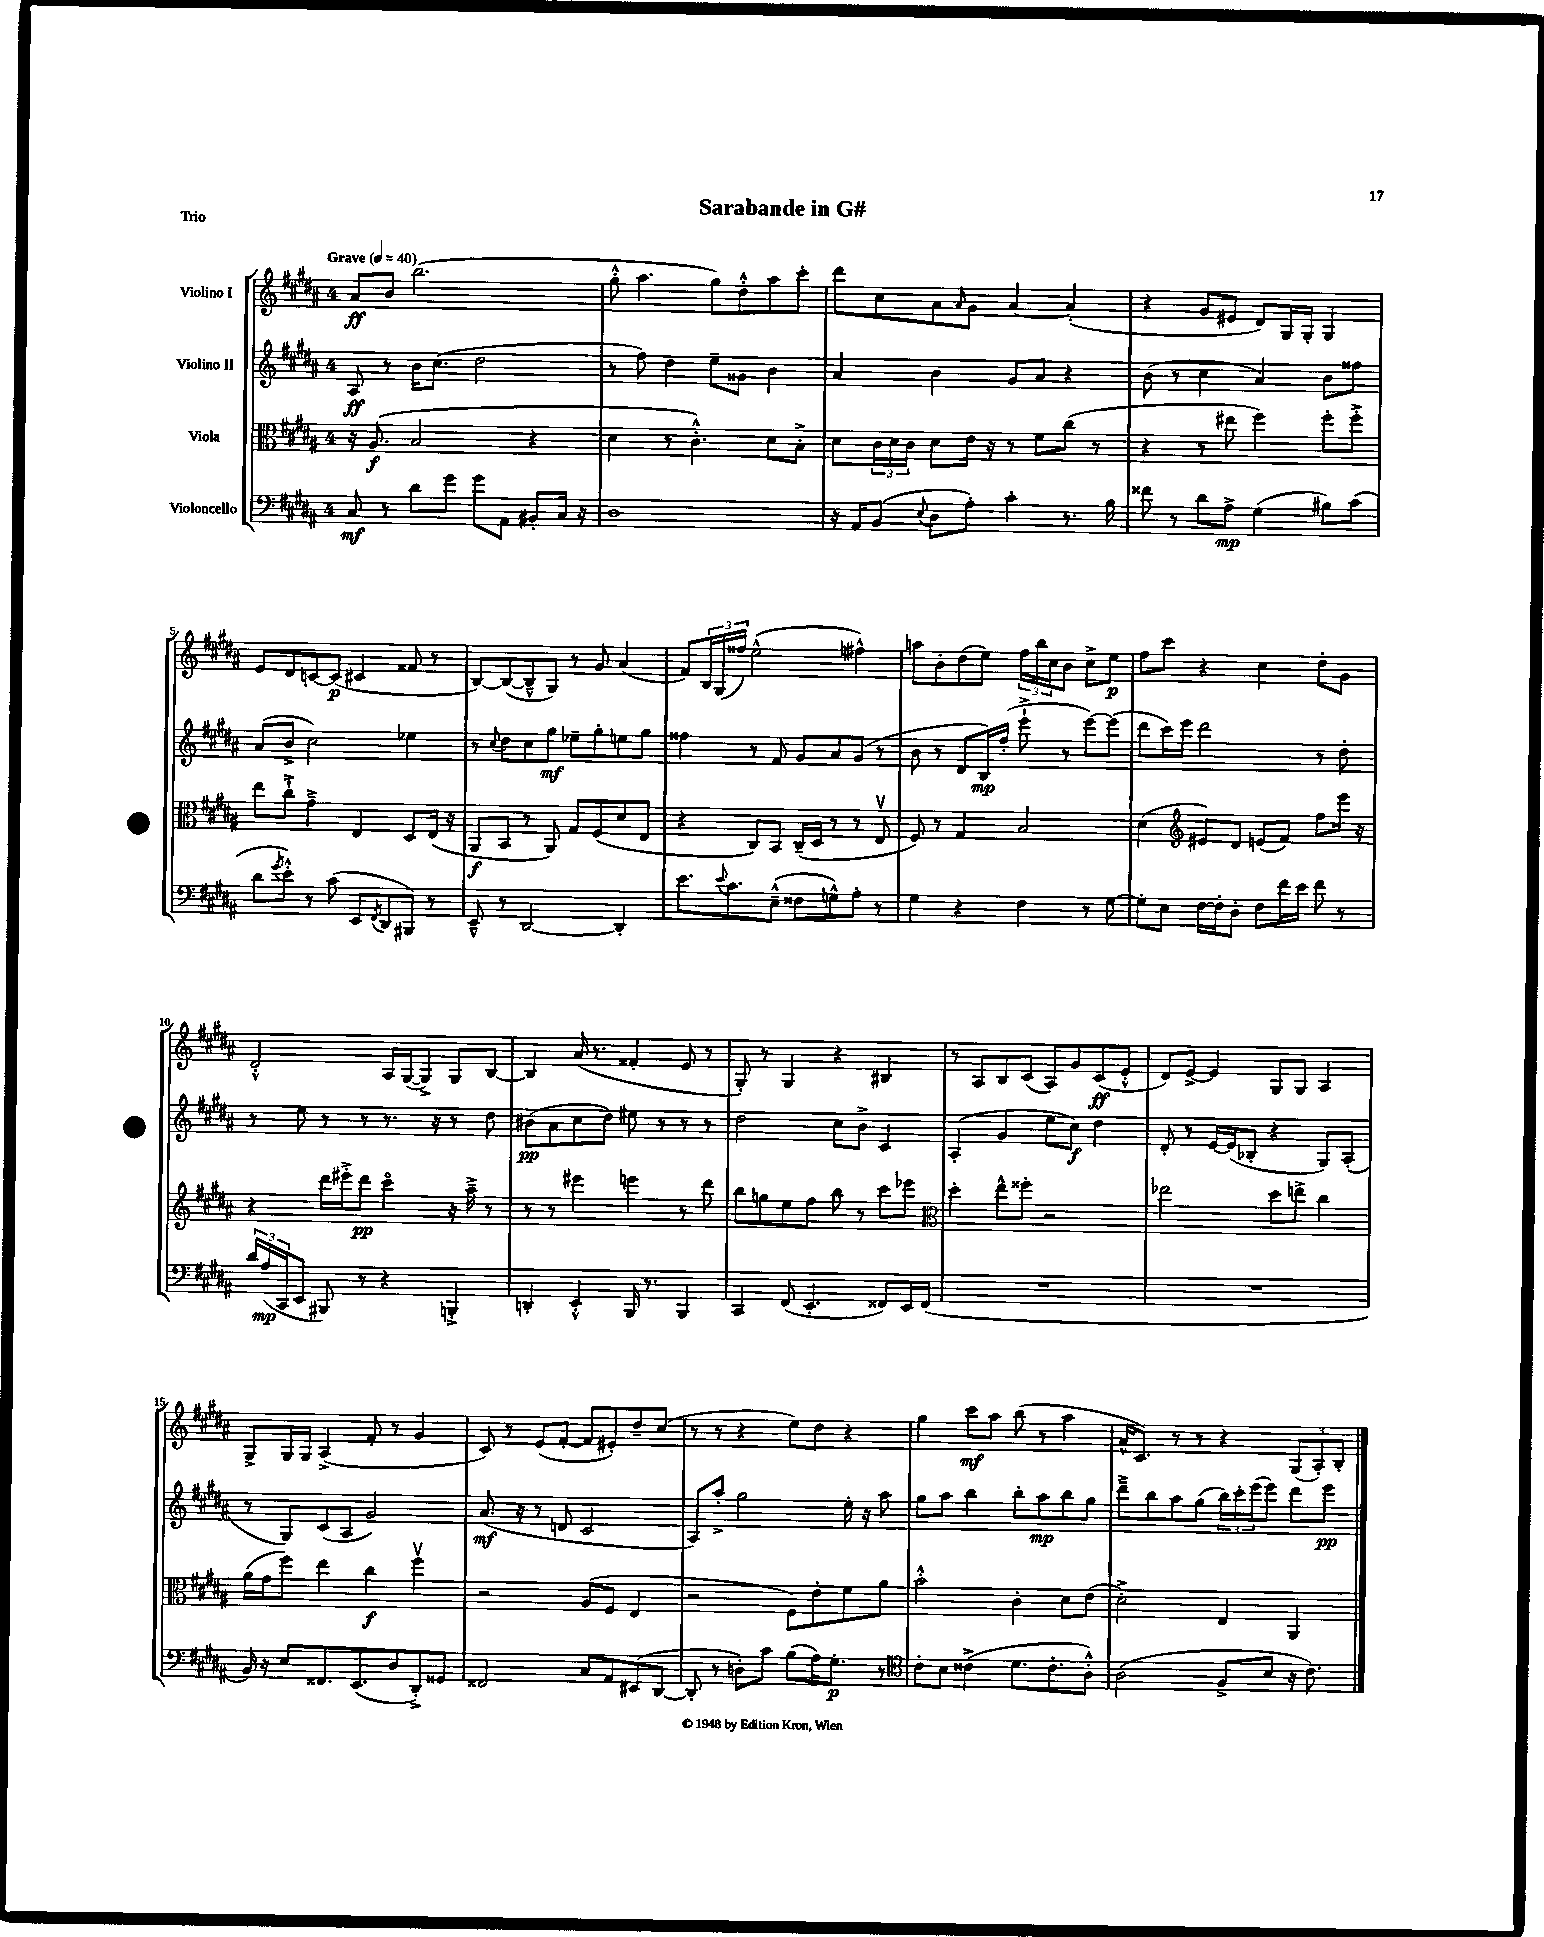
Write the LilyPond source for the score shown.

\header { title = "Sarabande in G#" piece = "Trio" }
<<
\new StaffGroup <<
\new Staff = "s0" \with { instrumentName = "Violino I" } {
    \clef treble \key b \major \once \override Staff.TimeSignature.style = #'single-digit \time 4/4 \tempo "Grave" 4 = 40
    ais'8\ff b'8 b''2.( |
    gis''8-.-^ ais''4. gis''8) dis''8-.-^ ais''8 cis'''8-. |
    dis'''8 cis''8 ais'8 \grace { ais'16 } gis'8 ais'4~ ais'4-.( |
    r4 gis'8 eis'8 dis'8) gis16 gis16-. gis4 |
    e'8 dis'8 c'8~ c'8\p( cis'4 fisis'8 r8 |
    b8~) b8~( b8---^ gis8) r8 gis'8 ais'4( |
    fis'8) \tuplet 3/2 { b16 gis16( fisis''16) } e''2-^( fis''4-^) |
    a''8 b'8-. dis''8( e''8) \tuplet 3/2 { fis''16 b''16 cis''16 } b'8 cis''8-> e''8\p |
    fis''8 cis'''8 r4 cis''4 dis''8-. gis'8 |
    dis'2-.-^ ais16 gis16~( gis8->) gis8 b8~ |
    b4 ais'16( r8. fisis'4-. e'8 r8 |
    gis8-.) r8 gis4 r4 bis4 |
    r8 ais8 b8 cis'8( ais8) gis'8 cis'8\ff( e'8-.-^ |
    dis'8) e'8~-> e'4 gis8 gis8 ais4 |
    gis8-> gis16 gis16 ais4->( fis'8-. r8 gis'4 |
    cis'8) r8 e'8( fis'8~-. fis'8 eis'8-.) dis''8-- cis''8( |
    r8 r8 r4 e''8) dis''8 r4 |
    gis''4 cis'''8\mf ais''8 b''8( r8 ais''4 |
    ais'16-^ cis'8.) r8 r8 r4 \tuplet 3/2 { gis8( ais8-.) b8-. } \bar "|." |
}
\new Staff = "s1" \with { instrumentName = "Violino II" } {
    \clef treble \key b \major \once \override Staff.TimeSignature.style = #'single-digit \time 4/4
    ais8\ff r8 b'16 cis''8.( dis''2 |
    r8 fis''8) dis''4 e''8-- gisis'8 b'4 |
    ais'4 b'4 gis'8 ais'8 r4 |
    b'8( r8 cis''4 ais'4) b'8 fisis''8 |
    ais'8( b'8-> cis''2) ees''4 |
    r8 \appoggiatura { cis''8 } dis''8 cis''8 gis''8\mf ees''8-- gis''8-. e''8 gis''8 |
    fisis''4 r8 fis'8 gis'8 ais'8 gis'8( r8 |
    b'8 r8 dis'8 b16\mp) fis''16-.( e'''8-!-> r8 e'''8~) e'''8( |
    dis'''8 cis'''16) e'''16 dis'''2 r8 dis''8-. |
    r8 e''8 r8 r8 r8. r16 r8 dis''8 |
    bis'8\pp( ais'8 cis''8 dis''8) eis''8 r8 r8 r8 |
    dis''2 cis''8 b'8-> cis'4 |
    ais4-.( gis'4 e''8 cis''8\f) dis''4 |
    dis'8-. r8 e'16~ e'16( bes8-. r4 gis8) ais8-.( |
    r8 gis8) cis'8( ais8 gis'2) |
    ais'8.\mf( r16 r8 d'8 cis'2 |
    ais8) ais''8-.-> gis''2 e''16-. r16 ais''8 |
    gis''8 ais''8 b''4 b''8-. ais''8\mp b''8 gis''8 |
    dis'''8---> b''8 ais''8 gis''8( \tuplet 3/2 { b''16) cis'''16-. e'''16( } e'''8) dis'''8 e'''8\pp \bar "|." |
}
\new Staff = "s2" \with { instrumentName = "Viola" } {
    \clef alto \key b \major \once \override Staff.TimeSignature.style = #'single-digit \time 4/4
    r16 ais8.\f( b2 r4 |
    dis'4 r8 cis'4.-.-^) dis'8 b8-.-> |
    dis'8 \tuplet 3/2 { cis'16 dis'16 cis'16 } dis'8 e'16 r16 r8 fis'8 cis''8( r8 |
    r4 r8 eis''8 fis''4) fis''8-. fis''8-.-> |
    e''8 cis''8-!-> gis'4---> e4 dis8 e16( r16 |
    ais,8\f b,8 r8 ais,8) gis8 fis8( dis'8 e8 |
    r4 cis8) b,8 cis16--( dis16 r8 r8 e8\upbow |
    fis8) r8 gis4 b2 |
    dis'4( \clef treble eis'8) dis'8 e'8( fis'8) fis''8 e'''16 r16 |
    r4 dis'''16 eis'''16-.-> dis'''8\pp cis'''4\flageolet r16 ais''16---> r8 |
    r8 r8 eis'''4 e'''4 r8 dis'''8 |
    b''8 g''8 e''8 fis''8 b''8 r8 cis'''8 ees'''8 |
    \clef alto dis''4-. e''8-^ fisis''8-. r2 |
    ees''2 dis''8 e''8-> cis''4 |
    ais'16( gis'16 fis''8) e''4 cis''4\f fis''4\upbow |
    r2 ais8( fis8 e4 |
    r2 fis8) e'8-. fis'8 ais'8 |
    b'2-.-^ cis'4-. dis'8 e'8( |
    dis'2-.->) e4 ais,4 \bar "|." |
}
\new Staff = "s3" \with { instrumentName = "Violoncello" } {
    \clef bass \key b \major \once \override Staff.TimeSignature.style = #'single-digit \time 4/4
    cis8\mf r8 dis'8 gis'8 gis'8 ais,8 bis,8-. cis16 r16 |
    dis1 |
    r16 ais,16 b,8( \appoggiatura { e8 } dis8 ais8-.) cis'4-. r8. b16 |
    fisis'8 r8 dis'8 ais8->\mp gis4( bis8) cis'8( |
    dis'8 \acciaccatura { gis'8 } e'8-.-^) r8 cis'8( e,8 \acciaccatura { fis,8 } dis,8 bis,,8) r8 |
    e,8---^ r8 dis,2~ dis,4-. |
    e'8. \appoggiatura { e'8 } cis'8. e8---^( fisis8 g8-^) ais8-. r8 |
    gis4 r4 fis4 r8 gis8~ |
    gis8-. e8 fis16~ fis16-. dis8-. fis8 fis'16 e'16 fis'8 r8 |
    \tuplet 3/2 { dis'16 ais16\mp( cis,16 } e,8 bis,,8) r8 r4 b,,4-.-> |
    d,4-. e,4-.-^ b,,16 r8. b,,4 |
    cis,4 fis,8( e,4.-. fisis,8) e,16 fisis,16( |
    R1 |
    R1 |
    b,16) r16 e8 fisis,8. e,8.( dis8 dis,8-.->) gisis,8 |
    fisis,2 cis8 ais,8 eis,8( dis,8~ |
    dis,8-. r8 d8-.) cis'8 b8( ais16) gis8.-.\p r8 |
    \clef tenor cis'8-. b8 cisis'4->( dis'8. cisis'8.-. ais8-.-^) |
    ais2( fis8-> b8 r16 cis'8.) \bar "|." |
}
>>
>>
